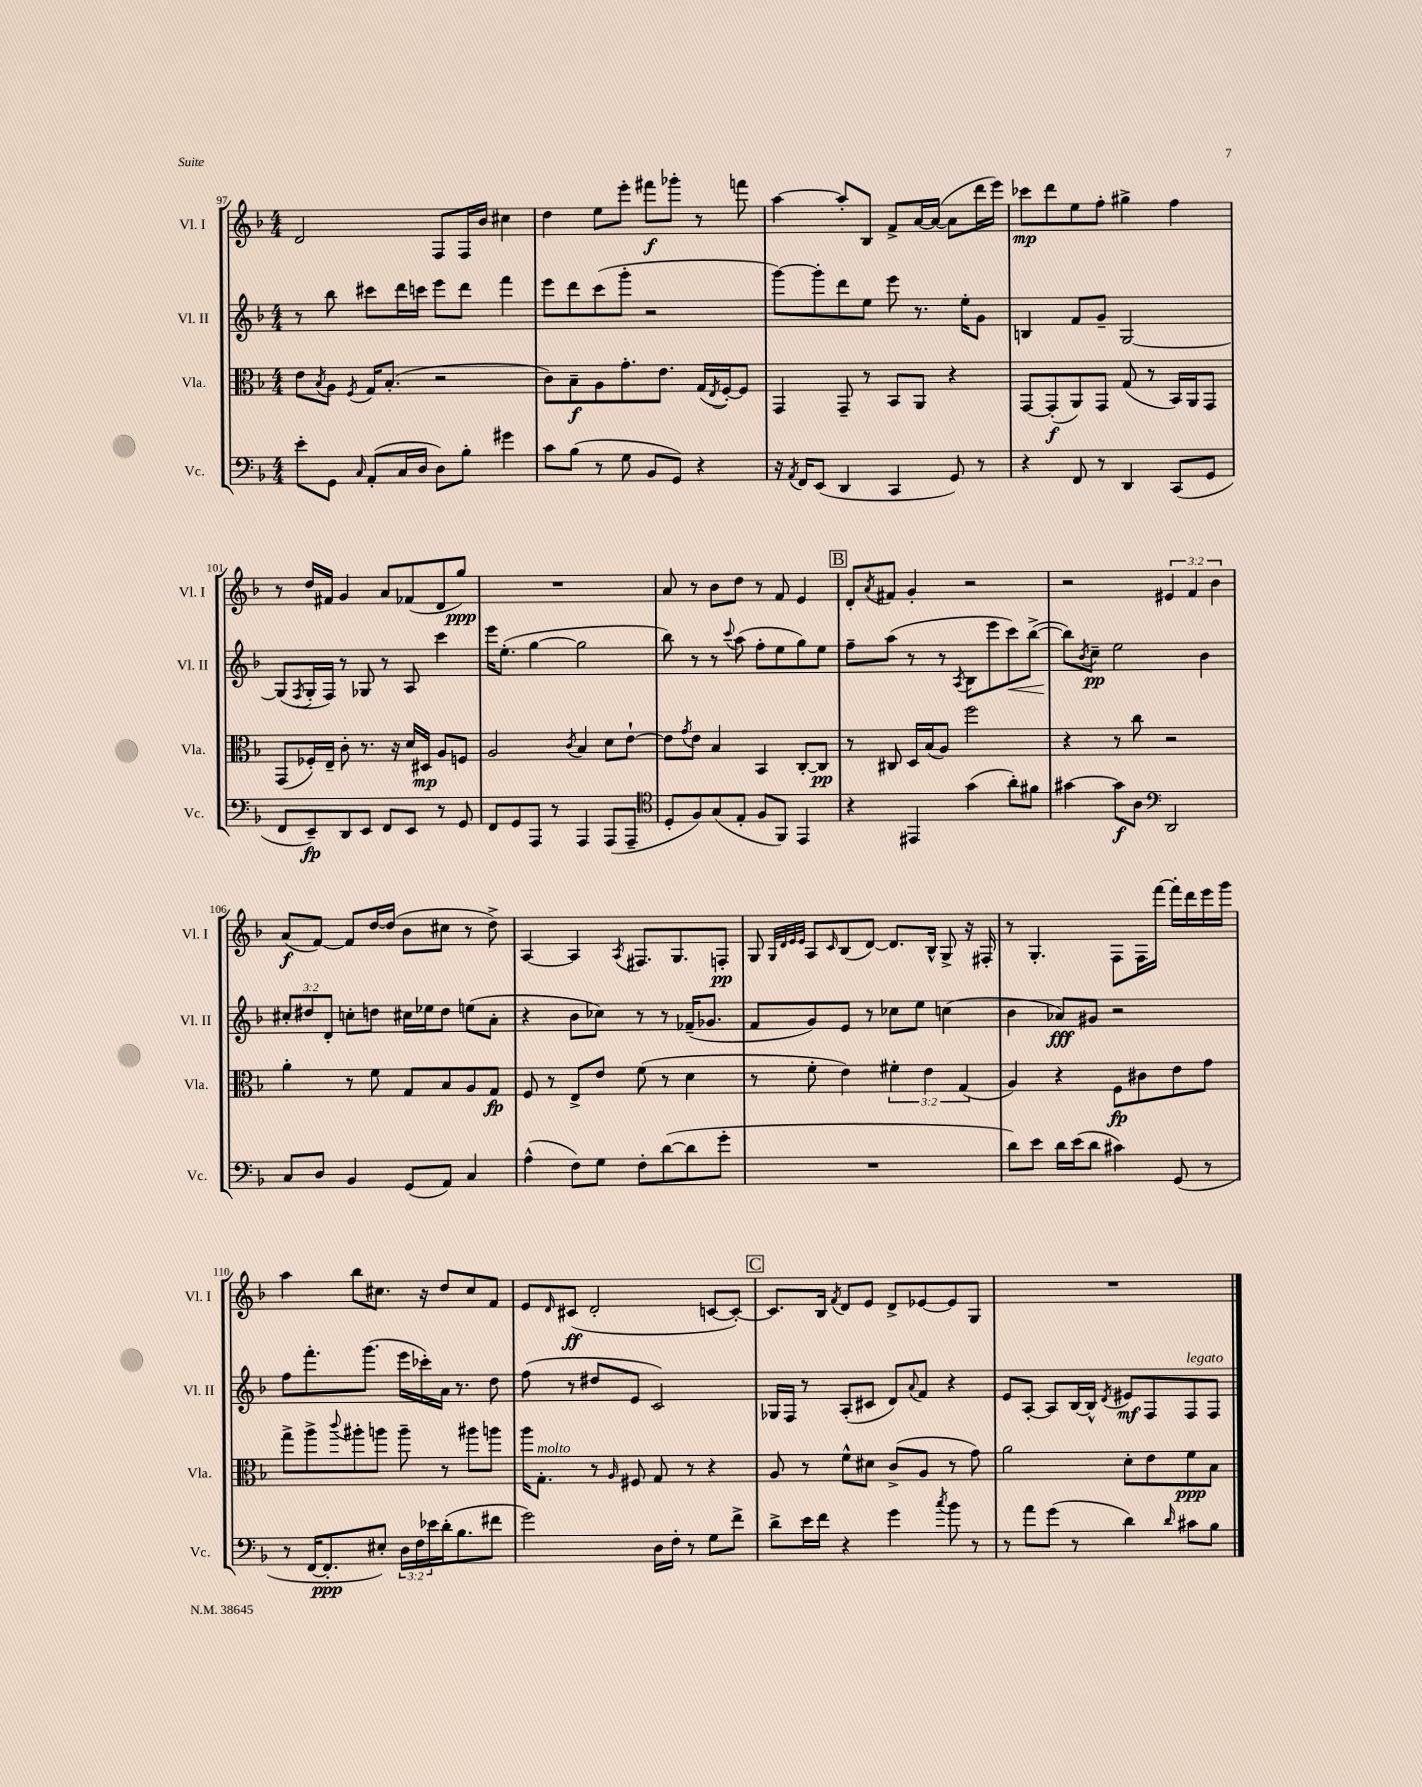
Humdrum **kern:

**kern	**kern	**kern	**kern
*staff4	*staff3	*staff2	*staff1
*clefF4	*clefC3	*clefG2	*clefG2
*k[b-]	*k[b-]	*k[b-]	*k[b-]
*M4/4	*M4/4	*M4/4	*M4/4
8e'\L	8e\L	8r	2d/
.	8qB-/	.	.
8GG\J	8A\J	8bb-\	.
16qqC/	8qF/	.	.
(8AA'/L	16G/LK	8ccc#\L	.
.	(8.B-'/J	.	.
16C/L	.	16ddd\L	.
16D/JJ	.	16ccc\JJ	.
8D\L)	2r	8eee\L	8F/L
8B-'\J	.	8ddd\J	16F/L
.	.	.	16b-/JJ
4g#\	.	4fff\	4cc#\
=	=	=	=
8c\L	8c\L)	8eee\L	4dd\
(8B-\J	8B-~\	8ddd\	.
8r	8A\	(8ccc\	8ee\L
8G\	8.g'\	8ggg'\J	8eee'\J
8BB-/L	.	2r	8fff#\L
.	8.e\J	.	.
8GG/J)	.	.	8ggg-'\J
4r	(16G/LL	.	8r
.	8qE/	.	.
.	[16F'/J)	.	.
.	8F/]J	.	8fff\
=	=	=	=
16r	4GG/	[8ggg\L)	[4aa\
8qAA/	.	.	.
16FF/LK	.	.	.
(8EE/J	.	8ggg'\]	.
4DD/	8GG~/	8ddd\	8aa'/]L
.	8r	8ee\J	8B-/J
4CC/	8BB-/L	8eee\	8f^/L
.	8AA/J	8.r	[16a/L
.	.	.	(16a/_JJ
8GG/)	4r	.	8a\]L
.	.	16ee'\LK	.
8r	.	8g\J	16ddd\L
.	.	.	16eee\JJ)
=	=	=	=
4r	[8GG/L	4B/	8ccc-\L
.	(8GG'/]	.	8ddd\
8FF/	8AA/)	8f/L	8ee\
8r	8GG/J	8g~/J	8ff'\J
4DD/	(8G/	[2G/	4gg#^\
.	8r	.	.
(8CC/L	16BB-/LL)	.	4ff\
.	16AA/J	.	.
8GG/J	8GG/J	.	.
=	=	=	=
8FF/L	(8GG/L	(8G/]L	8r
.	.	8qF/	.
8EE~/)	16F-'/L)	16G'/L	16dd/LL
.	16E~/JJ	16F/JJ)	16f#/JJ
8DD/	8c'\	8r	4g/
8EE/J	8.r	8G-/	.
8FF/L	.	8r	8a/L
.	16r	.	.
8EE/J	16d/LL	8A/	(8f-/
.	16D#/JJ	.	.
8r	8A/L	4ccc\	8d/
8GG/	8F/J	.	8gg/J)
=	=	=	=
8FF/L	2A/	16eee\LK	1r
.	.	(8.ee'\J	.
8GG/	.	.	.
8AAA/J	.	[4gg\	.
8r	.	.	.
.	8qc/	.	.
4AAA/	4B-/	2gg\]	.
(8AAA/L	8d\L	.	.
8AAA~/J	[8e`\J	.	.
=	=	=	=
*clefC4	*	*	*
8D'/L	8e\]L	8bb-\)	8a/
.	8qg/	.	.
8F/)	8e\J	8r	8r
(8G/	4B-/	8r	8b-\L
.	.	8qqccc/	.
8E'/J	.	(8aa\	8dd\J
8F/L	4BB-/	8ff'\L	8r
8FF/J)	.	8ee\	8f/
4EE/	[8C'/L	8gg\)	4e/
.	8C/]J	8ee\J	.
=	=	=	=
4r	8r	8ff~\L	8d'/L
.	.	.	8qa/
.	8C#/	(8aa\J	8f#/J
4EE#/	16D/LL	8r	4g'/
.	(16B-/J	.	.
.	8A/J)	8r	.
.	.	8qA/	.
(4g\	2ff\	8B-\L	2r
.	.	8eee\	.
8a'\L)	.	8ccc\)	.
8f#\J	.	([8bb-^\J	.
=	=	=	=
[4g#\	4r	8bb-\]L)	2r
.	.	8qb-/	.
.	.	8cc~\J	.
8g#\]L	8r	2ee\	.
8A\J	8cc\	.	.
*clefF4	*	*	*
2DD/	2r	.	6e#/
.	.	.	6f/
.	.	4b-\	.
.	.	.	6b-\
=	=	=	=
8C/L	4a'\	12cc#'/L	(8a/L
.	.	12dd#/	.
8D/J	.	.	[8f/J)
.	.	12d'/J	.
4BB-/	8r	8cc'\L	8f/]L
.	8f\	8dd\J	[16dd/L
.	.	.	(16dd/]JJ
(8GG/L	8G/L	16cc#\LL	8b-\L
.	.	16ee-\J	.
8AA/J)	8B-/	8dd\J	8cc#\J
4C/	8A/	(8ee\L	8r
.	8G/J	8a'\J	8dd^\)
=	=	=	=
(4A^^\	8F/	4r	[4A/
.	8r	.	.
8F\L)	8E^/L	8b-\L	4A/]
8G\J	8e/J	8cc-\J)	.
.	.	.	8qA/
8F'\L	(8f\	8r	8.F#/L
([8d\	8r	8r	.
.	.	.	8.G/
8d\]	4d\	(16f-~/LK	.
.	.	8.g-/J	.
8g'\J	.	.	8F'/J
=	=	=	=
1r	8r	8f/L	8G/
.	.	.	32qqG/LLL
.	.	.	32qqd/
.	.	.	32qqe/
.	.	.	32qqe/JJJ
.	8f'\	8g/)	8A/L
.	.	.	16qqc/
.	4e\)	8e/J	(8B-/
.	.	8r	[8d/J)
.	6f#'\	8cc-\L	8.d/]L
.	.	8ee\J	.
.	6e\	.	.
.	.	.	16B-^^/Jk
.	.	(4cc\	8G^/
.	(6G/	.	.
.	.	.	16r
.	.	.	16F#'/
=	=	=	=
8d\L)	4A/)	4b-\	8r
8e\J	.	.	4.G'/
16d\LL	4r	8a-/L)	.
(16e\J	.	.	.
8d\J	.	8g#/J	.
4c#\)	8F\L	2r	8F\L
.	8c#\	.	16F\L
.	.	.	[16fff\JJ
(8GG/	8e\	.	16fff'\]LL
.	.	.	16ddd\
8r	8g\J	.	16eee\
.	.	.	16ggg\JJ
=	=	=	=
8r	8gg^\L	8ff\L	4aa\
[16FF/LK	8aa^\	8.fff'\	.
8.FF'/]	.	.	.
.	8qqccc/	.	.
.	8aa#'\	.	8bb-\L
.	.	(8.ggg\J	.
8E#'/J)	8aa\J	.	8.cc#\J
24D\LL	8aa~\	16eee\LL	.
24F\	.	.	.
.	.	16ccc-'\)	16r
24e-\	.	.	.
(16d'\J	8r	16a\JJ	8dd/L
8.B-\	.	8.r	.
.	8aa#\L	.	8cc#/
8f#\J	8aa\J	8dd\	8f/J
=	=	=	=
2g\)	16aa\LK	(8ff\	8e/L
.	8.G'\J	.	.
.	.	.	16qqd/
.	.	8r	(8c#/J
.	8r	8dd#/L	2d'/
.	16qqA/	.	.
.	8F#/	8e/J	.
16D\LL	8G/	2c/)	.
16F'\JJ	.	.	.
8r	8r	.	.
8G\L	4r	.	[8c/L
8f^\J	.	.	8c'/_J)
=	=	=	=
8d^\L	8A/	16G-/LL	8.c/]L
.	.	16F/JJ	.
16e\L	8r	8r	.
16f\JJ	.	.	16B-/Jk
.	.	.	8qf/
4r	8f^^\L	(8A'/L	8d/L
.	8d#\J	8c#/J	8e/J
4g\	(8c^/L	8d/L)	8d^/L
.	.	8qqa/	.
.	8A/J	8f/J	[8e-/
8qcc/	.	.	.
8b-\	8r	4r	8e-/]
8r	8g\)	.	8G/J
=	=	=	=
8r	2a\	8e/L	1r
8a\L	.	[8A'/J	.
(8g\J	.	8A/]L	.
8r	.	[16B-/L	.
.	.	16B-^^/]JJ	.
.	.	8qd/	.
4d\)	8d'\L	8e#/L	.
.	8e\	8F/	.
16qqd/	.	.	.
8c#\L	8f\	8F/	.
8B-\J	8B-\J	8F/J	.
==	==	==	==
*-	*-	*-	*-
